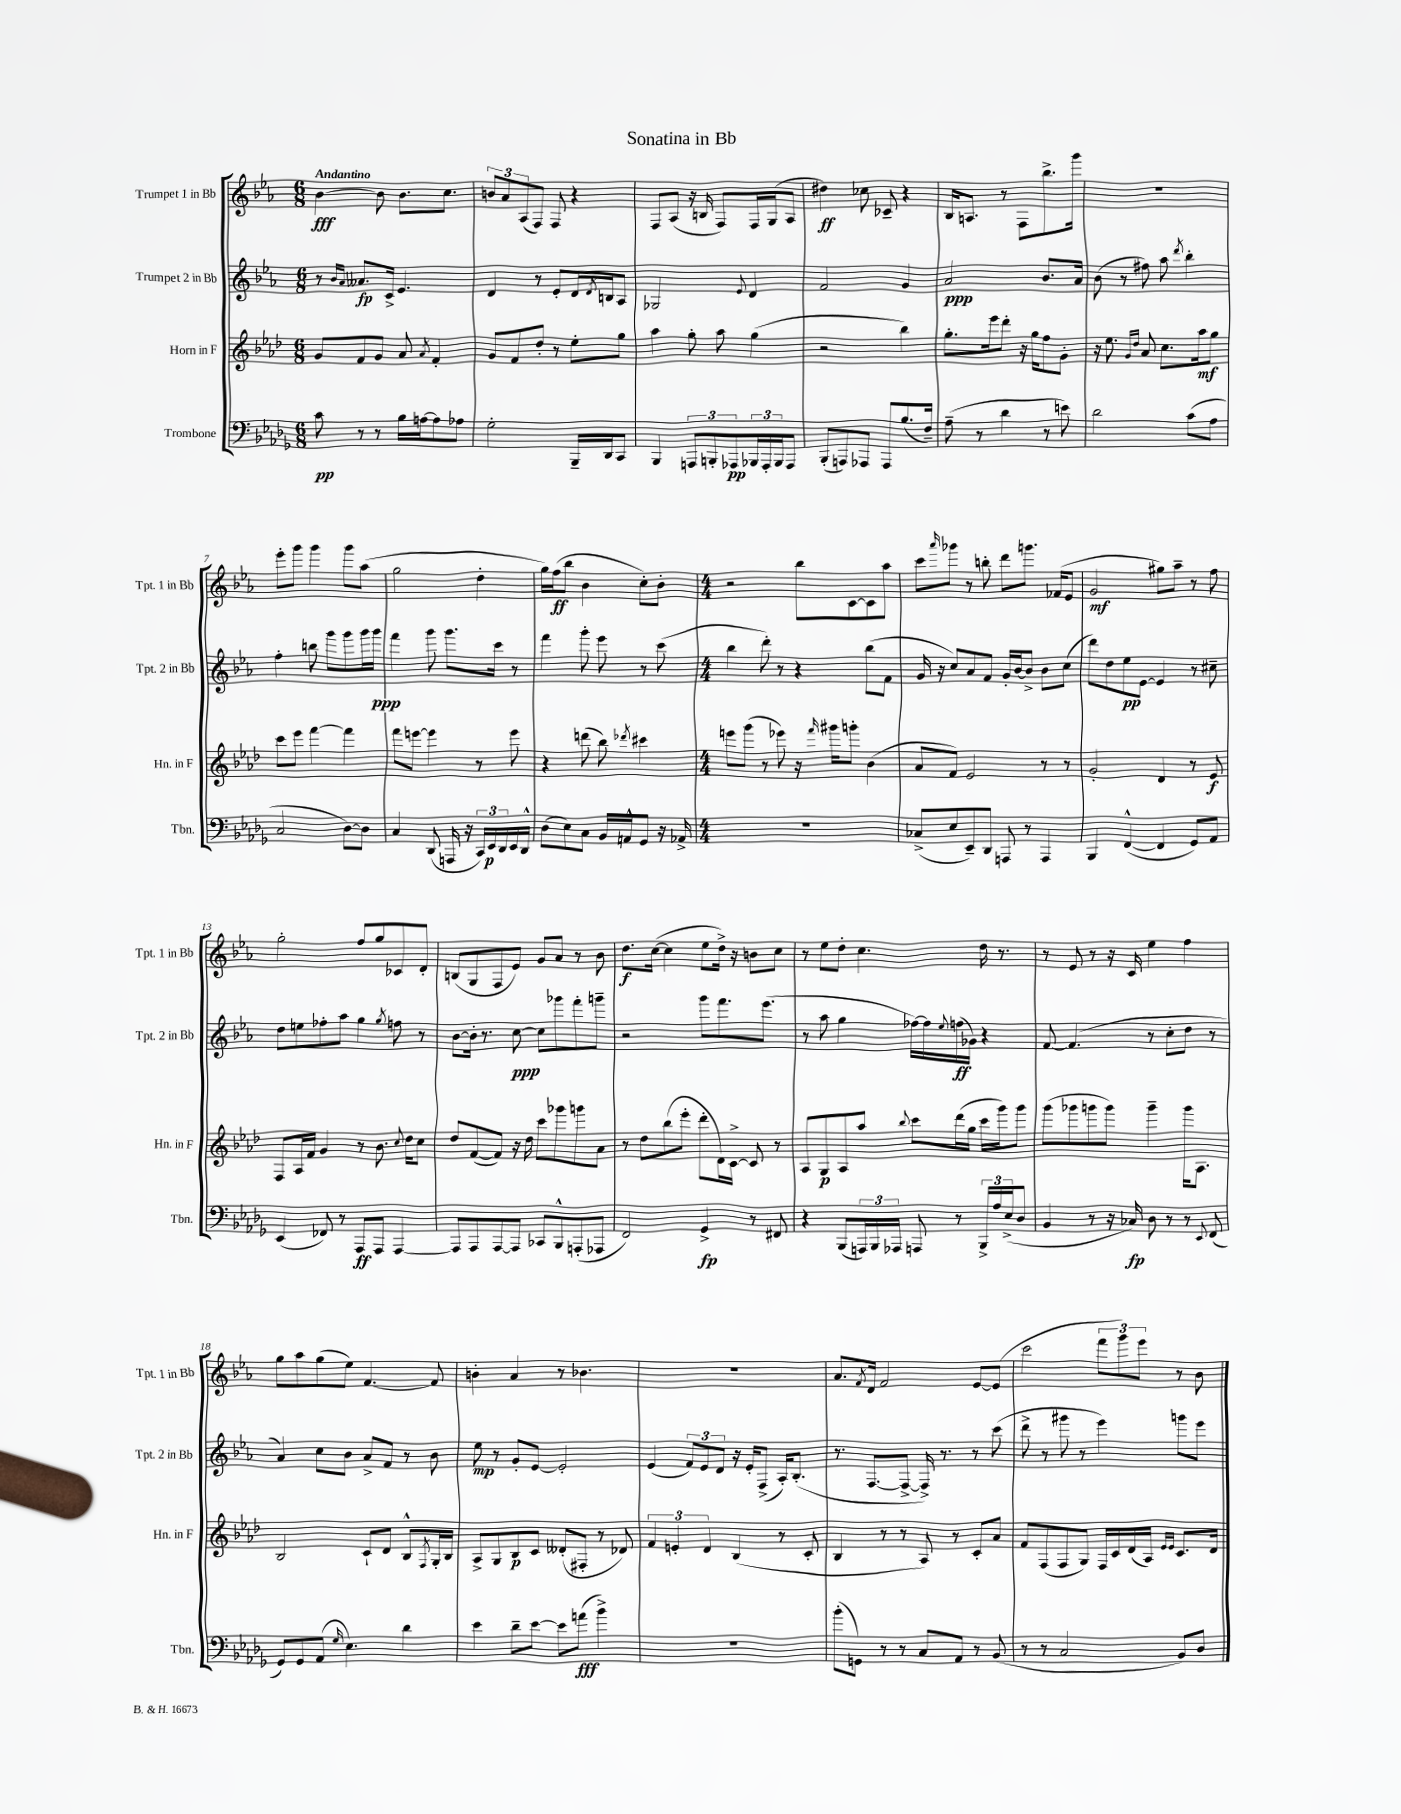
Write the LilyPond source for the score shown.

\header { title = "Sonatina in Bb" }
<<
\new StaffGroup <<
\new Staff = "s0" \with { instrumentName = "Trumpet 1 in Bb" shortInstrumentName = "Tpt. 1 in Bb" } {
    \clef treble \key ees \major \numericTimeSignature \time 6/8 \tempo "Andantino"
    bes'4~\fff bes'8 bes'8. c''8. |
    \tuplet 3/2 { b'8 aes'8 aes8( } f8) f8 r4 |
    f8 aes8( r16 b16 f8) f16 g16( aes8 |
    dis''4\ff) ces''8 ces'8-- r4 |
    bes16 a8. r8 f8 bes''8.-> g'''16 |
    R2. |
    ees'''8-. g'''8 g'''4 g'''8 aes''8( |
    g''2 d''4-. |
    g''16) f''16\ff( bes''8 bes'4 c''8-.) bes'8-. |
    \numericTimeSignature \time 4/4 r2 bes''8 c'8~ c'8 aes''8 |
    c'''8 \grace { aes'''16 } ges'''8 r8 b''8-. d'''8 g'''8. fes'16( ees'8 |
    g'2\mf gis''8) aes''8-- r8 f''8 |
    g''2-. f''8 g''8 ces'8 d'8-. |
    b8( g8 f8 ees'8) g'8 aes'8 r8 bes'8 |
    d''8.\f c''16~( c''4 ees''8 d''16->) r16 b'8 c''8 |
    r8 ees''8 d''8-. c''4. d''16 r8. |
    r8 ees'8 r8 r16 c'16 ees''4 f''4 |
    g''8 aes''8 g''8( ees''8) f'4.~ f'8 |
    b'4-. aes'4 r8 bes'4. |
    R1 |
    aes'8. \acciaccatura { f'8 } d'16 f'2 ees'8~ ees'8( |
    c'''2 \tuplet 3/2 { f'''8 g'''8) ees'''8 } r8 bes'8 \bar "|." |
}
\new Staff = "s1" \with { instrumentName = "Trumpet 2 in Bb" shortInstrumentName = "Tpt. 2 in Bb" } {
    \clef treble \key ees \major \numericTimeSignature \time 6/8
    r8 \grace { bes'16 aes'16 } aeses'8.\fp c'16-> ees'4. |
    d'4 r8 ees'8-. d'16 \acciaccatura { d'8 } b16 aes8 |
    ges2 \appoggiatura { ees'8 } d'4 |
    f'2 g'4 |
    aes'2\ppp bes'8. aes'16 |
    bes'8( r8 fis''8) aes''8 \acciaccatura { d'''8 } bes''4-. |
    f''4-. b''8 g'''8 g'''8 g'''16 g'''16\ppp |
    f'''4 g'''8 g'''8. c'''16 r8 |
    f'''4 g'''8-. ees'''8 r8 c'''8( |
    \numericTimeSignature \time 4/4 bes''4 d'''8-.) r8 r4 bes''8( f'8 |
    g'16 r16 c''8) aes'8 f'8 g'16-. bes'16~ bes'8-> bes'8 c''8( |
    d'''8) d''8 ees''8\pp ees'8~ ees'4 r8 cis''8-- |
    d''8 e''8 fes''8-. aes''8 g''4 \acciaccatura { g''8 } f''8 r8 |
    bes'8~ bes'16-. r8. c''8~\ppp c''8 ges'''8 f'''8-. g'''8-- |
    r2 g'''8 f'''8. ees'''8.( |
    r8 aes''8 g''4 fes''16~) fes''16 \appoggiatura { ees''8 } f''16\ff( ges'16) r4 |
    f'8~ f'4.( r8 c''8-. d''8 r8 |
    aes'4) c''8 bes'8 aes'8-> f'8 r8 bes'8 |
    ees''8\mp r8 g'8-. ees'8~ ees'2-. |
    ees'4( \tuplet 3/2 { f'8) ees'8 d'8 } r16 ees'16-. f8->( aes16-.) bes8.-.( |
    r8. f8.~ f8~-> f16->) r8. r8 c'''8( |
    d'''8-> r8 gis'''8 r8 ees'''4) g'''8 ees'''8 \bar "|." |
}
\new Staff = "s2" \with { instrumentName = "Horn in F" shortInstrumentName = "Hn. in F" } {
    \clef treble \key aes \major \numericTimeSignature \time 6/8
    g'8 f'8 g'8 aes'8 \acciaccatura { aes'8 } f'4-. |
    g'8 f'8 des''8-. r8 ees''8-. g''8 |
    aes''4 g''8-. aes''8 g''4( |
    r2 bes''4) |
    g''8.-. ees'''16 des'''8-. r16 g''16 f''8 g'8-. |
    r16 ees''8. \grace { g'16 des''16 } aes'8 c''8. aes''16\mf g''8 |
    c'''8 ees'''8 f'''4~ f'''4 |
    f'''8 e'''8~ e'''4 r8 e'''8 |
    r4 d'''8( bes''8) \acciaccatura { des'''8 } cis'''4 |
    \numericTimeSignature \time 4/4 e'''8 g'''8( r8 ees'''8) r16 \grace { f'''16 } gis'''16 g'''8-. bes'4( |
    aes'8 f'8) ees'2 r8 r8 |
    g'2-. des'4 r8 ees'8\f |
    f8 aes16 f'16 g'4 r8 bes'8. \appoggiatura { c''8 } des''16 c''8 |
    des''8 f'8~( f'8) r16 des''16 c'''8 ges'''8 g'''8 aes'8 |
    r8 des''8 bes''8( ees'''8-. des'''8-. des'16) c'16~-> c'8 r8 |
    aes8 g8\p aes8 aes''8 \appoggiatura { bes''8 } c'''8 des'''16( g''16 c'''16 g'''16) g'''8 |
    g'''8( ges'''8 g'''8 g'''8) g'''4-- g'''16 aes8. |
    bes2 c'8-! des'8 bes8-^ \acciaccatura { f8 } g16-. bes16 |
    aes8-> g8 bes8\p c'8 deses'8-.( fis8-. r8 des'8) |
    \tuplet 3/2 { f'4 e'4-. des'4 } bes4( r8 c'8-. |
    bes4 r8 r8 aes8) r8 c'8-. aes'8 |
    f'8 f8( f8 g8) f16 c'16 des'16( aes16) \grace { ees'16 ees'16 } c'8. des'16 \bar "|." |
}
\new Staff = "s3" \with { instrumentName = "Trombone" shortInstrumentName = "Tbn." } {
    \clef bass \key des \major \numericTimeSignature \time 6/8
    c'8\pp r8 r8 bes16 a16~ a8 aes8 |
    ges2-. bes,,16-- des,16 c,8 |
    bes,,4 \tuplet 3/2 { a,,8 b,,8-. aes,,8\pp } \tuplet 3/2 { bes,,16 aes,,16-. bes,,16 } aes,,8 |
    bes,,8-.( a,,8) aes,,8 aes,,8 bes8.( f16--) |
    aes8--( r8 des'4 r8 e'8) |
    des'2 c'8( aes8 |
    c2 des8~) des8 |
    c4 des,8( a,,16 r16 \tuplet 3/2 { c,16) ees,16\p des,16 } ees,16 des,16-^ |
    des8( ees8) c8 bes,16 a,16-^ ges,8 r16 aes,16-> |
    \numericTimeSignature \time 4/4 R1 |
    ces8->( ees8 ees,8--) des,8 a,,8 r8 a,,4 |
    bes,,4 f,4~-^( f,4 ges,8) aes,8 |
    ees,4( fes,8) r8 aes,,8\ff aes,,8 aes,,4~ |
    aes,,8 aes,,8 aes,,8~ aes,,8 ces,8 bes,,8-^ a,,8-.( aes,,8 |
    f,2) ges,4->\fp r8 fis,8 |
    r4 bes,,8( \tuplet 3/2 { a,,16) bes,,16 aes,,16 } a,,8 r8 \tuplet 3/2 { bes,,16-> aes16 ees16->( } des8 |
    bes,4 r8 r16 ces16\fp) des8 r8 r8 \appoggiatura { ees,8 } f,8( |
    ges,8) ges,8 aes,8( \grace { ges16 } ees4.) des'4 |
    ees'4 des'8-- ees'8~ ees'8 a'8\fff( bes'4->) |
    R1 |
    bes'8-.( g,8) r8 r8 c8 aes,8 r8 bes,8( |
    r8 r8 c2 bes,8) des8 \bar "|." |
}
>>
>>
